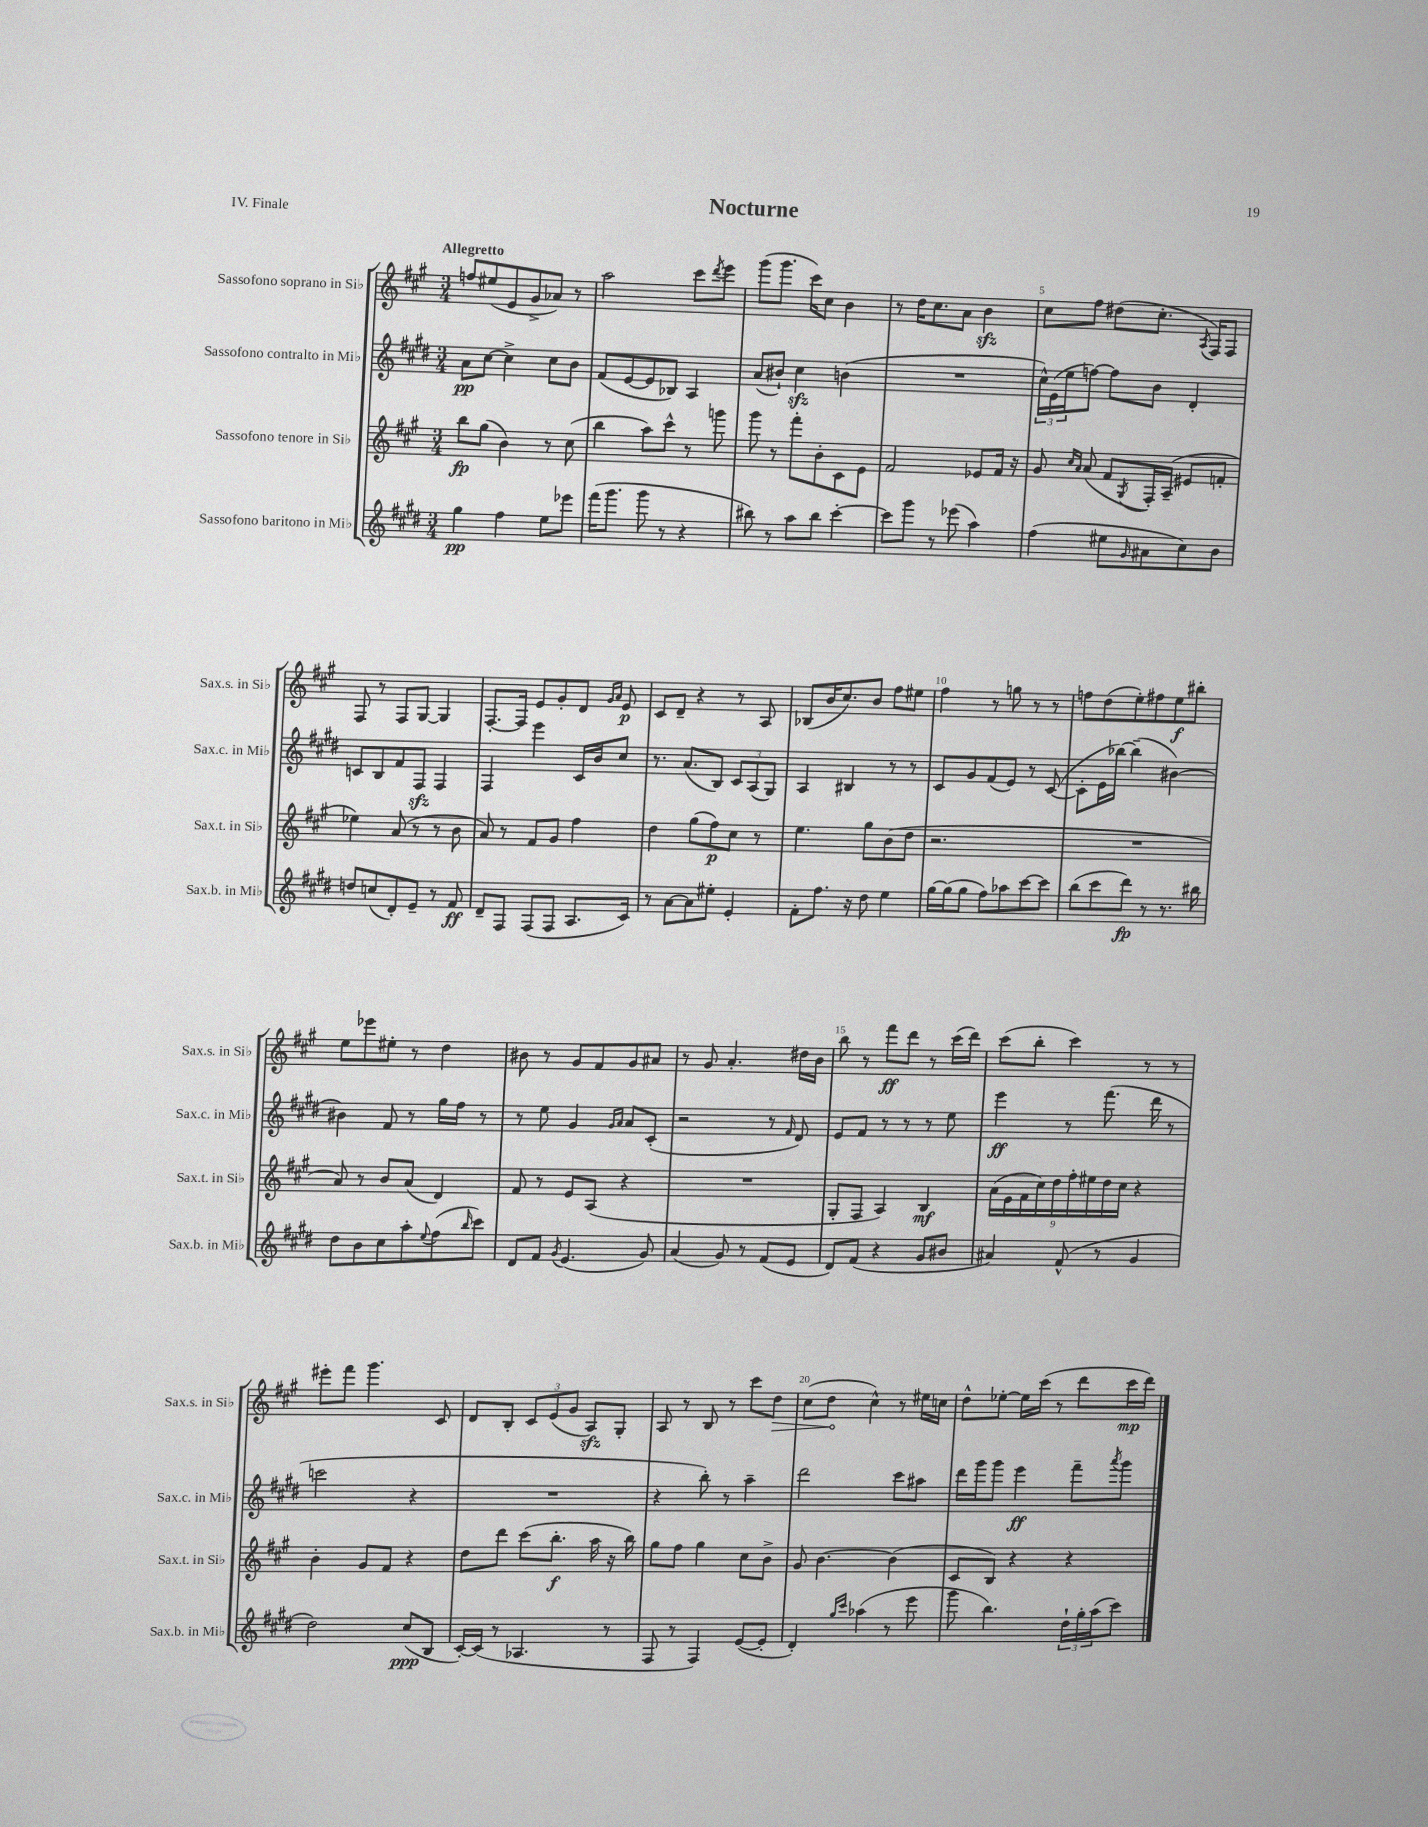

**kern	**kern	**kern	**kern
*staff4	*staff3	*staff2	*staff1
*clefG2	*clefG2	*clefG2	*clefG2
*k[f#c#g#d#]	*k[f#c#g#]	*k[f#c#g#d#]	*k[f#c#g#]
*M3/4	*M3/4	*M3/4	*M3/4
4gg#	8bb	8a	8ff
.	(8gg#	[8cc#	(8ee#
4ff#	4b)	4cc#^]	8e
.	.	.	8g#^
8ee	8r	8cc#	8a-)
8eee-	(8cc#	8b	8r
=	=	=	=
(16fff#	4bb	(8f#	2aa
8.ggg#	.	.	.
.	.	[8e	.
8ggg#	8aa)	8e]	.
8r	8ccc#^^	8B-)	.
4r	8r	4A	8ccc#
.	.	.	8qddd
.	8ggg	.	8eee
=	=	=	=
8bb#)	8ggg#	(8a	(8ggg#
8r	8r	8b#`)	8.ggg#
8aa	8fff#'	4cc#	.
.	.	.	16ccc#)
8bb#	8b'	.	8cc#
[4ccc#'	8c#	(4b	4b
.	8e	.	.
=	=	=	=
8ccc#]	2f#	2.r	8r
8ggg#	.	.	16dd
.	.	.	8.cc#
8r	.	.	.
(8eee-	.	.	8a
4aa)	8e-	.	4b
.	16f#	.	.
.	16r	.	.
=	=	=	=
(4ff#	8g#	24cc#^^)	8cc#
.	.	(24e	.
.	.	24ee	.
.	16qqcc#	.	.
.	16qqa	.	.
.	(8a	[8ff)	8ff#
8ee#	8f#	8ff]	(8dd#
16qqg#	8qG#	.	.
8a#	16F#')	8b	8.cc#'
.	(16A~	.	.
8cc#)	8e#	4d#'	.
.	.	.	8qA
.	.	.	16F#)
8b	8f'	.	8F#
=	=	=	=
8dd	4ee-)	8c	8F#
(8cc	.	8B	8r
8d#')	(8a	8f#	8F#
8e~	8r	8F#	[8G#
8r	8r	4F#	4G#]
8f#	8b	.	.
=	=	=	=
8d#~	8a)	4F#	[8.F#'
8F#	8r	.	.
.	.	.	16F#]
(8F#	8f#	4eee	8e
8F#	8g#	.	8g#'
8.A	4ff#	16c#	8d
.	.	16b	.
.	.	.	16qqg#
.	.	.	16qqa
.	.	8cc#	8e
16c#)	.	.	.
=	=	=	=
8r	4dd	8.r	8c#
[8a	.	.	8d~
.	.	(8.a	.
8a]	(8gg#	.	4r
8ee#'	8ff#)	8B)	.
4e'	8cc#	12c#	8r
.	.	(12A	.
.	8r	.	8A
.	.	12G#)	.
=	=	=	=
8f#'	4.ee	4A	(8B-
8.ff#	.	.	16b
.	.	.	8.cc#)
.	.	4B#	.
16r	.	.	.
8dd#	8gg#	.	8b
4ee	(8b	8r	8ff#
.	8dd	8r	8ee#
=	=	=	=
[16gg#	2.r	8c#	4ff#
(16gg#]	.	.	.
8gg#	.	8g#	.
8ff#)	.	(8f#	8r
8aa-	.	8e)	8gg
[8ccc#	.	8r	8r
8ccc#]	.	([8c#	8r
=	=	=	=
(8bb	2.r	8c#']	8ff
8ccc#	.	16e	(8dd
.	.	[16bb-)	.
8ddd#)	.	(4bb-~]	8ee')
8r	.	.	8ff#
8.r	.	[4b#)	8ee
.	.	.	8bb#'
16bb#	.	.	.
=	=	=	=
8dd#	8a)	4b#]	8ee
8b	8r	.	8eee-
8cc#	8b	8f#	8ee#'
8aa'	(8a	8r	8r
8qqee	.	.	.
(8ff#	4d)	16gg#	4dd
.	.	16ff#	.
16qqbb	.	.	.
8ccc#)	.	8r	.
=	=	=	=
8d#	8f#	8r	8b#
8f#	8r	8ee	8r
8qg#	.	.	.
(4.e	8e	4g#	8g#
.	(8A	.	8f#
.	.	16qqg#	.
.	.	16qqa	.
.	4r	8a	8g#
8g#)	.	(8c#'	8a#
=	=	=	=
(4a	2.r	2r	8r
.	.	.	8g#
8g#)	.	.	4.a'
8r	.	.	.
(8f#	.	8r	.
.	.	16qqf#	.
8e	.	8d#)	16dd#
.	.	.	16b
=	=	=	=
8d#)	8G#'	8e	8bb
(8f#	8F#	8f#	8r
4r	4A)	8r	8fff#
.	.	8r	8ddd
8g#	4B	8r	8r
8b#	.	8ee	(16ccc#
.	.	.	16ddd)
=	=	=	=
4a#)	(18a	4eee	(8ccc#
.	18e	.	.
.	18f#	.	.
.	.	.	8bb'
.	18cc#)	.	.
.	18dd	.	.
(8f#^^	.	8r	4ccc#)
.	18ff#'	.	.
.	18ee#	.	.
8r	.	(8.fff#	.
.	18dd	.	.
.	18cc#	.	.
4g#	4r	.	8r
.	.	16ddd#	.
.	.	8r	8r
=	=	=	=
2dd#)	4b'	2ccc	8eee#'
.	.	.	8fff#
.	8g#	.	4.ggg#
.	8f#	.	.
(8cc#	4r	4r	.
8B	.	.	8c#
=	=	=	=
[16c#')	8dd	2.r	8d
(16c#]	.	.	.
8r	8ddd	.	8B'
4.A-	(8ccc#	.	12c#
.	.	.	(12e
.	8.bb'	.	.
.	.	.	12g#
.	.	.	8A)
.	16aa	.	.
8r	16r	.	8G#'
.	16bb)	.	.
=	=	=	=
8F#	8gg#	4r	8A
8r	8ff#	.	8r
4F#)	4gg#	8bb')	8B
.	.	8r	8r
([8e	8cc#	4aa~	8ccc#
8e']	8b^	.	8dd
=	=	=	=
4d#')	8g#	2ddd#	(8cc#
.	[4.b	.	8dd
16qqgg#	.	.	.
16qqccc#	.	.	.
(4aa-	.	.	4cc#^^)
8r	(4b]	8ccc#	8r
8eee	.	8aa#	16ee#
.	.	.	16cc
=	=	=	=
8ggg#	8c#	16ddd#	8dd^^
.	.	16ggg#	.
4.bb)	8B)	8ggg#	[8ee-'
.	4r	4eee	16ee-]
.	.	.	(16ccc#
.	.	.	8r
24dd#`	4r	8fff#~	8ddd
24gg#'	.	.	.
(24aa	.	.	.
.	.	8qaaa	.
8ccc#)	.	8ggg#	16ccc#
.	.	.	16ddd)
==	==	==	==
*-	*-	*-	*-
